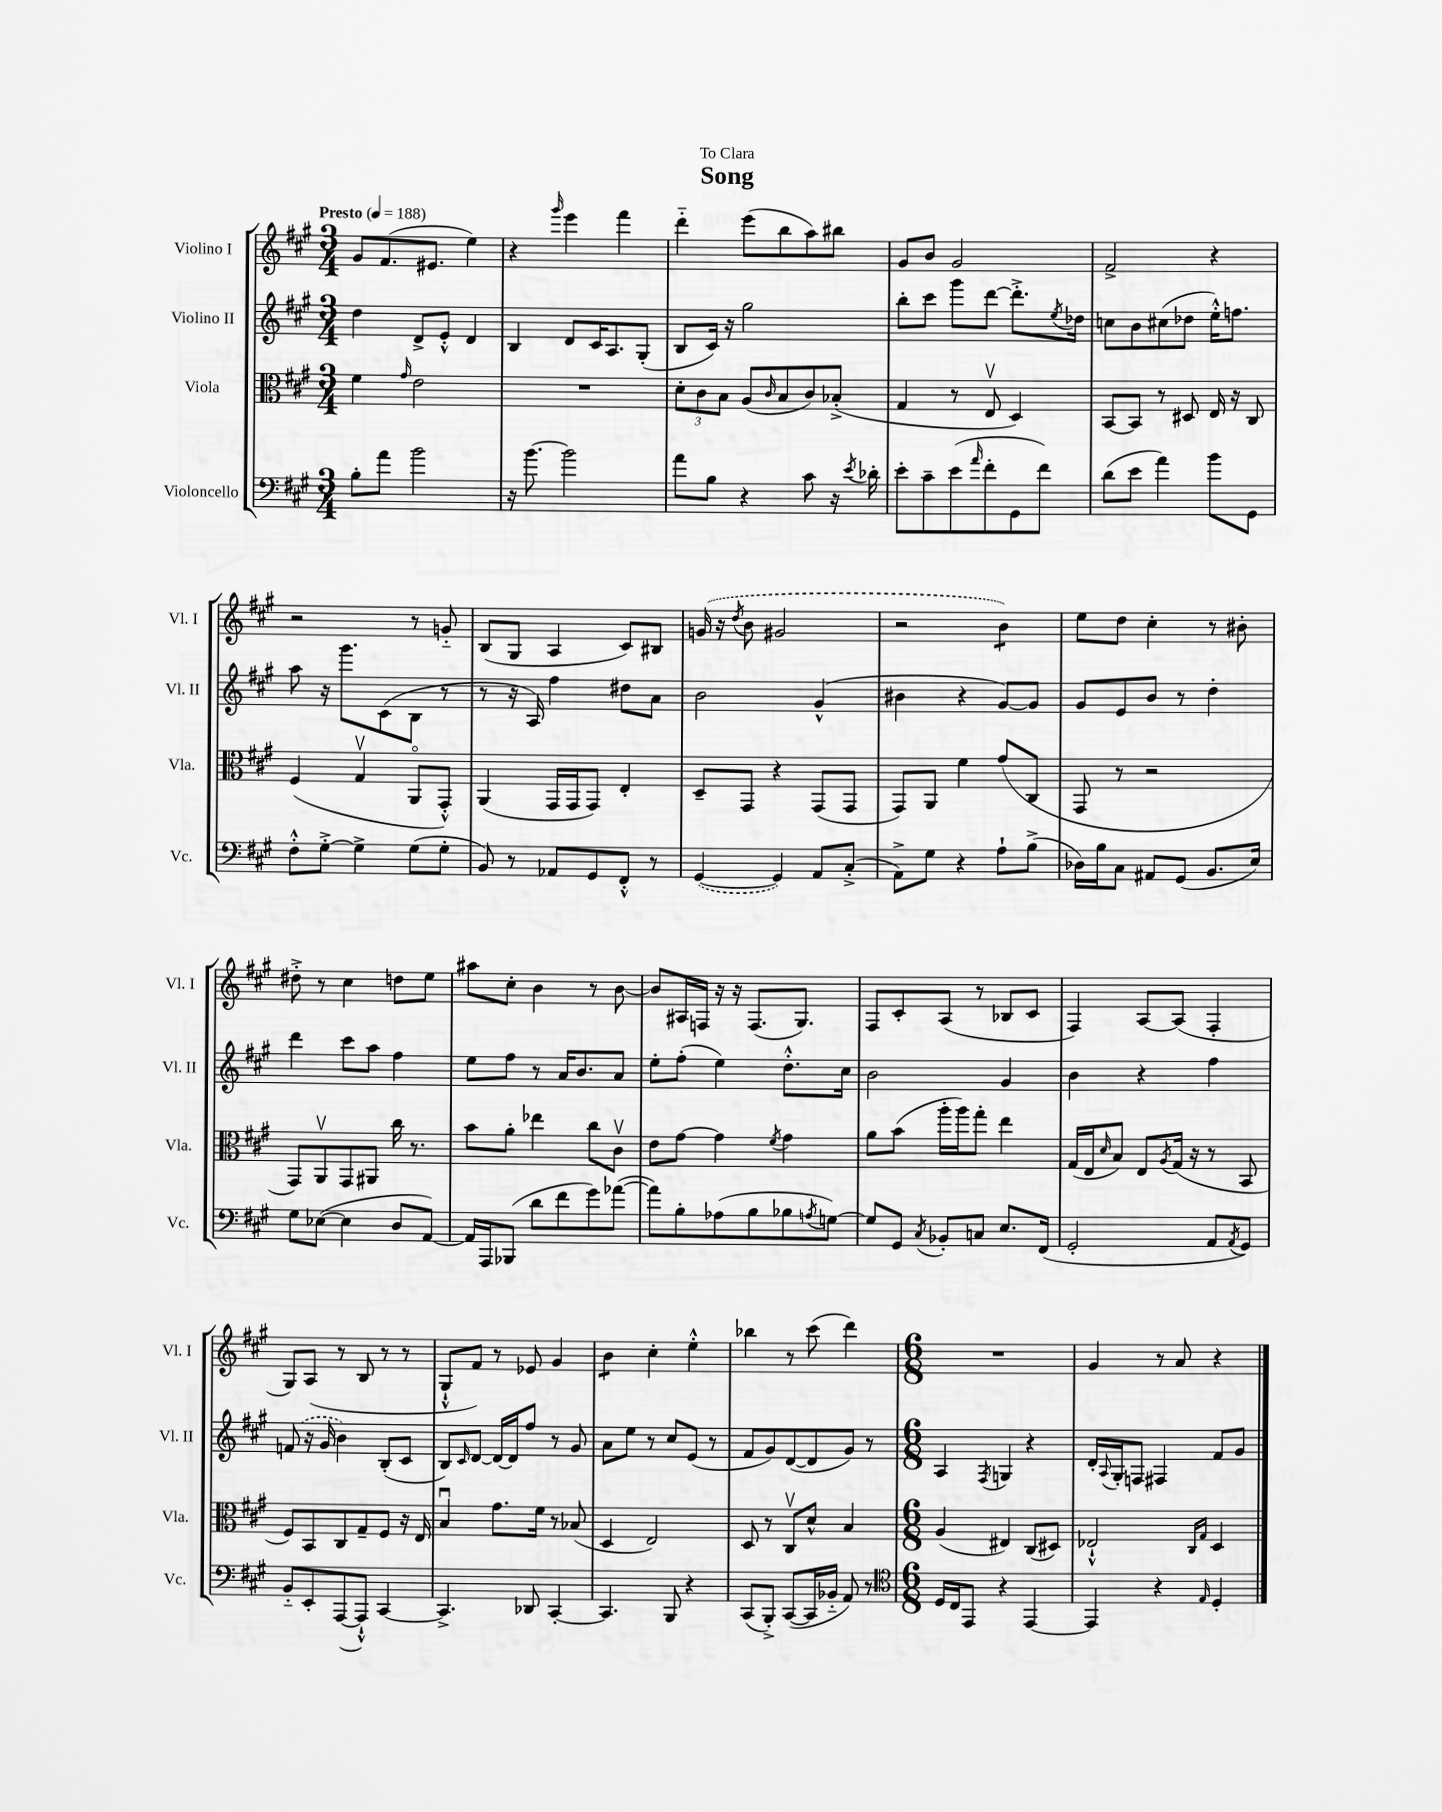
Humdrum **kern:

**kern	**kern	**kern	**kern
*staff4	*staff3	*staff2	*staff1
*clefF4	*clefC3	*clefG2	*clefG2
*k[f#c#g#]	*k[f#c#g#]	*k[f#c#g#]	*k[f#c#g#]
*M3/4	*M3/4	*M3/4	*M3/4
*MM188	*MM188	*MM188	*MM188
8B'	4f#	4dd	8g#
8a	.	.	(8.f#
.	16qqg#	.	.
2b	2e	8d^	.
.	.	.	8.e#
.	.	8e'^^	.
.	.	4d	4ee)
=	=	=	=
16r	2.r	4B	4r
[8.b	.	.	.
.	.	.	16qqggg#
2b]	.	8d	4eee
.	.	16c#	.
.	.	8.A	.
.	.	.	4fff#
.	.	(8G#'	.
=	=	=	=
8a	12d'	8B	4ddd'~
.	12c#	.	.
8B	.	16c#)	.
.	12B	.	.
.	.	16r	.
4r	(8A	2gg#	(8eee
.	16qqc#	.	.
.	8B	.	8bb
8c#	8c#)	.	8aa)
16r	(8B-'^	.	8bb#
8qe	.	.	.
16d-'	.	.	.
=	=	=	=
8e'	4G#	8bb'	8g#
8c#~	.	8ccc#	8b
(8e	8r	8ggg#	2g#
16qqa	.	.	.
8f#'	8Ev	[8ddd	.
8GG#	4D)	8.ddd'^]	.
8f#)	.	.	.
.	.	8qee	.
.	.	16dd-	.
=	=	=	=
(8d	[8BB	8cc	2f#^
8e	8BB]	8b	.
4a)	8r	(8cc#	.
.	8D#	8dd-	.
8b	16E	16ee'^^)	4r
.	16r	8.ff	.
8GG#	8C#	.	.
=	=	=	=
8F#'^^	(4F#	8aa	2r
[8G#'^	.	16r	.
.	.	8.ggg#	.
4G#^]	4G#v	.	.
.	.	(8c#	.
(8G#	8AAo	8B	8r
8G#'	8GG#'^^)	8r	8g'~
=	=	=	=
8BB)	(4AA	8r	(8B
8r	.	16r	8G#
.	.	16A)	.
8AA-	16GG#	4ff#	4A
.	16GG#	.	.
8GG#	8GG#)	.	.
8FF#'^^	4E'	8dd#	8c#)
8r	.	8a	8B#
=	=	=	=
([4GG#	8D~	2b	(16g
.	.	.	16r
.	.	.	8qdd
.	8GG#	.	8b
4GG#])	4r	.	2g#
8AA	(8GG#	(4g#^^	.
(8C#'^	8GG#	.	.
=	=	=	=
8AA^)	8GG#)	4b#	2r
8G#	8AA	.	.
4r	4f#	4r	.
8A`	(8g#	[8g#)	4b)
(8B^	8C#	8g#]	.
=	=	=	=
16D-)	8GG#	8g#	8ee
16B	.	.	.
8C#	8r	8e	8dd
8AA#	2r	8b	4cc#'
(8GG#	.	8r	.
8.BB	.	4dd'	8r
.	.	.	8b#'
16E)	.	.	.
=	=	=	=
8G#	8GG#)	4ddd	8dd#'^
([8E-	8AAv	.	8r
4E-]	8GG#	8ccc#	4cc#
.	8AA#	8aa	.
8D	16cc#	4ff#	8dd
.	8.r	.	.
[8AA)	.	.	8ee
=	=	=	=
16AA]	8b	8ee	8aa#
16AAA	.	.	.
(8BBB-	8a'	8ff#	8cc#'
8d	4ee-	8r	4b
8f#	.	16a	.
.	.	8.b	.
8g#)	8cc#	.	8r
([8a-	8c#v	8a	[8b
=	=	=	=
8a-])	8e	8ee'	8b]
8B'	[8g#	(8ff#'	16A#
.	.	.	16F
(8A-	4g#]	4ee)	16r
.	.	.	16r
8B	.	.	(8.F
.	8qf#	.	.
8B-	4g#	8.dd'^^	.
.	.	.	8.G#)
8qA	.	.	.
[8G)	.	.	.
.	.	16cc#	.
=	=	=	=
8G]	8a	2b	8F#
8GG#	(8b	.	8c#'
8qC#	.	.	.
8BB-'	16aa'	.	(8A
.	16aa)	.	.
8C	8gg#'	.	8r
8.E	4ee	4g#	8B-
.	.	.	8c#
(16FF#	.	.	.
=	=	=	=
2GG#'	(16G#	4b	4F#)
.	16E	.	.
.	16qqd	.	.
.	8B)	.	.
.	8E	4r	[8A
.	8qA	.	.
.	(16G#	.	(8A]
.	16r	.	.
8AA	8r	4ff#	4F#'
8qAA	.	.	.
8GG#)	8BB	.	.
=	=	=	=
8BB'~	8F#)	(8f	8G#)
8EE'	8BB	16r	(8A
.	.	16g#	.
([8AAA	8C#	4b)	8r
8AAA`^^])	8G#~	.	8B
[4CC#	8F#	(8B'	8r
.	16r	8c#	8r
.	16E	.	.
=	=	=	=
4.CC#^]	4Bu	8B)	8G#`^^
.	.	16qqc#	.
.	.	[8d	8f#)
.	8.g#	16d_	8r
.	.	16d]	.
8DD-	.	8ff#	8e-
.	16f#	.	.
[4CC#'	8r	8r	4g#
.	(8B-	8g#	.
=	=	=	=
4.CC#]	4D	8a	4b
.	.	8ee	.
.	2E)	8r	4cc#'
8BBB	.	8cc#	.
4r	.	(8e	4ee'^^
.	.	8r	.
=	=	=	=
(8CC#	8D	8f#	4bb-
8BBB'^)	8r	8g#)	.
([8CC#	8C#v	([8d	8r
16CC#]	8d^^	8d]	(8ccc#
16BB-'~	.	.	.
8AA)	4B	8g#)	4ddd)
8r	.	8r	.
=	=	=	=
*clefC4	*	*	*
*M6/8	*M6/8	*M6/8	*M6/8
16D	(4A	4A	2.r
16C#	.	.	.
8EE	.	.	.
.	.	8qF#	.
4r	4E#)	4G	.
[4EE	(8C#	4r	.
.	8D#)	.	.
=	=	=	=
4EE]	2E-`^^	16d'	4g#
.	.	8qqA	.
.	.	16G#'	.
.	.	8F	.
4r	.	4F#	8r
.	.	.	8a
.	16qqC#	.	.
16qqE	16qqG#	.	.
4D'	4D	8f#	4r
.	.	8g#	.
==	==	==	==
*-	*-	*-	*-
